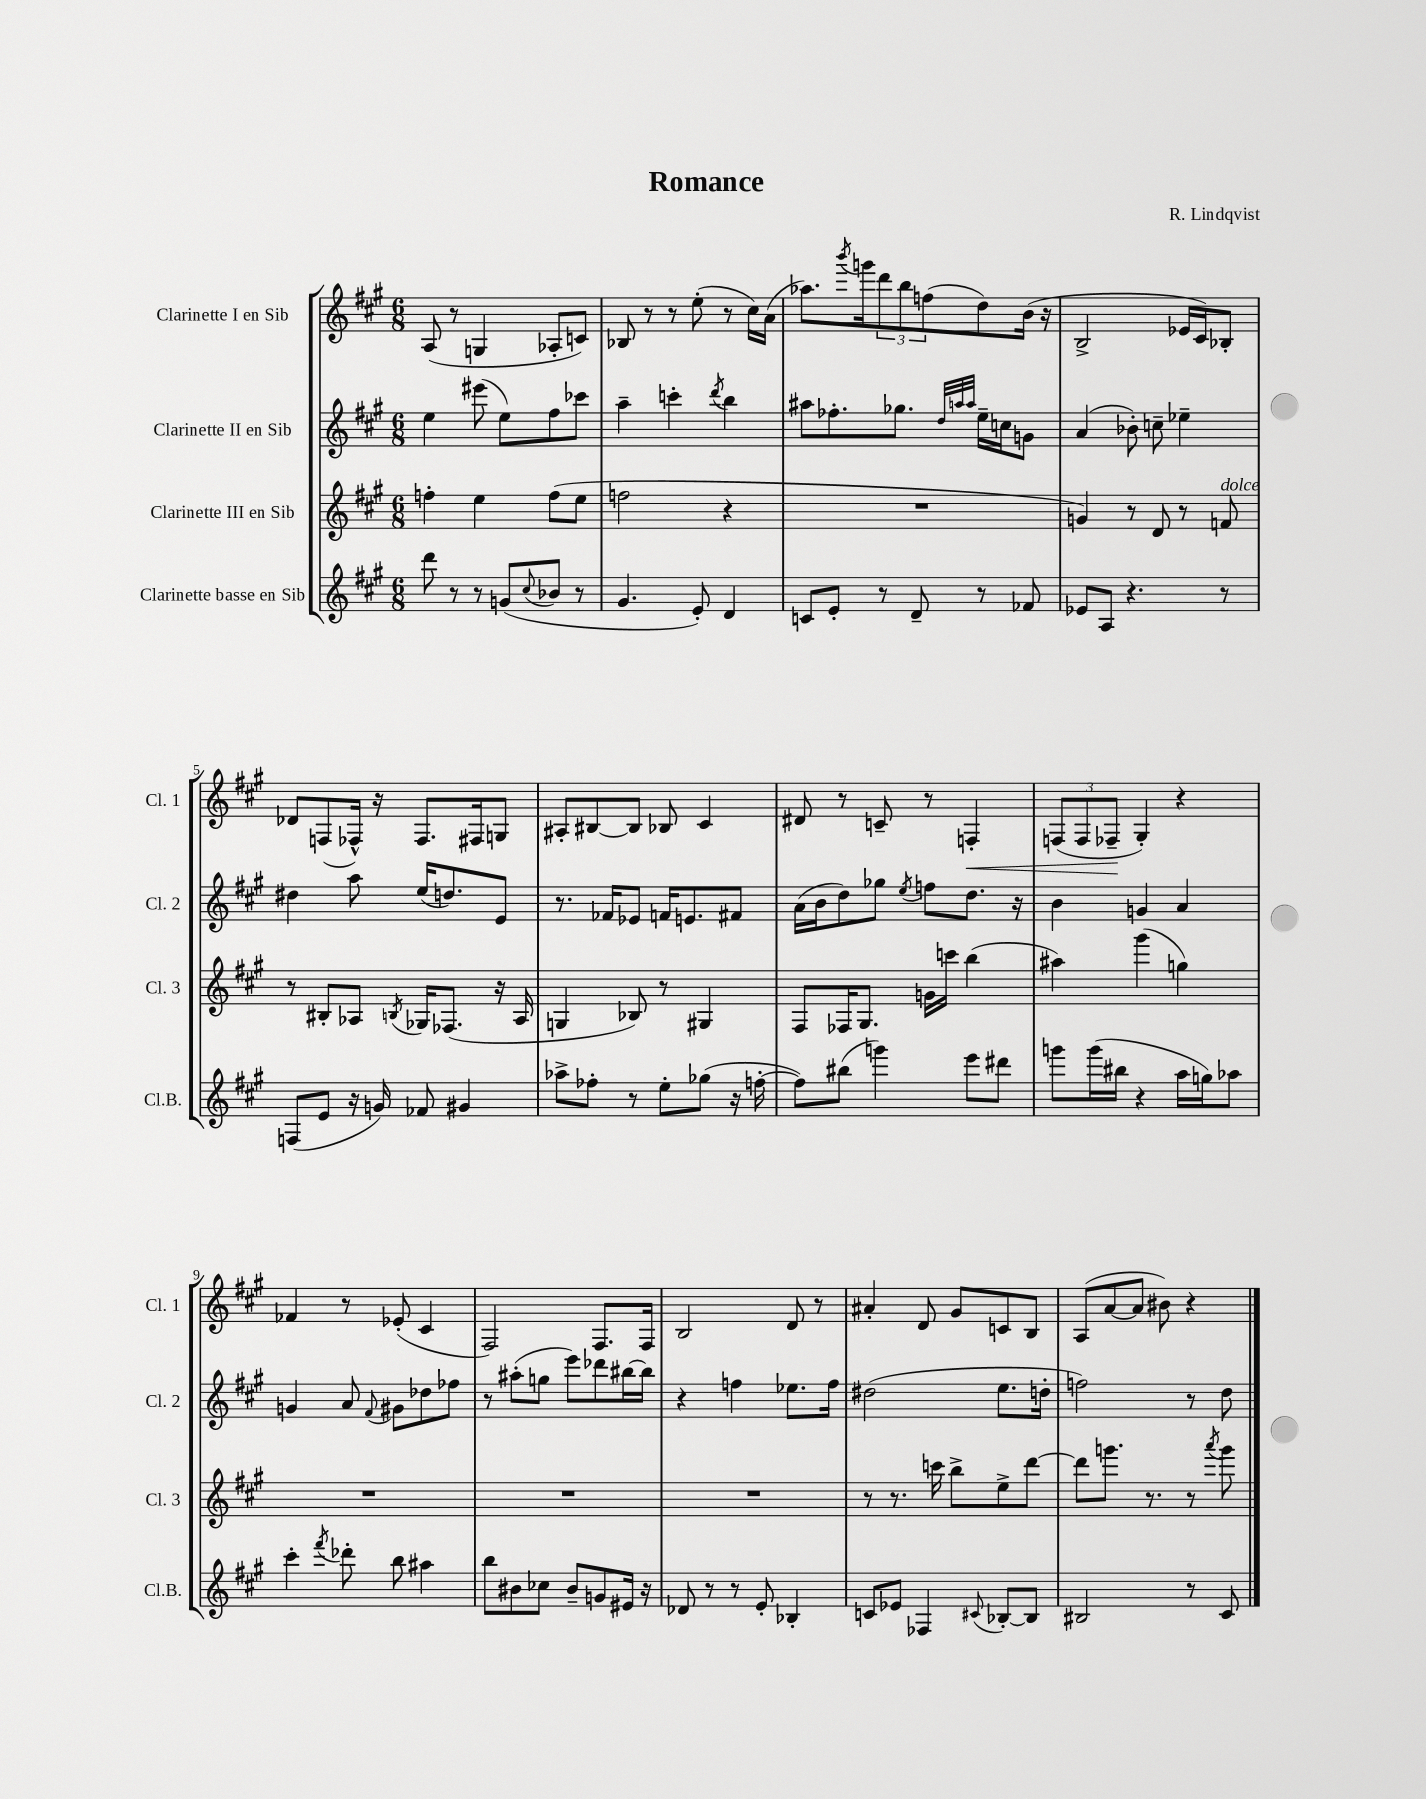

**kern	**kern	**kern	**kern
*staff4	*staff3	*staff2	*staff1
*clefG2	*clefG2	*clefG2	*clefG2
*k[f#c#g#]	*k[f#c#g#]	*k[f#c#g#]	*k[f#c#g#]
*M6/8	*M6/8	*M6/8	*M6/8
8ddd	4ff'	4ee	(8A
8r	.	.	8r
8r	4ee	(8eee#	4G
(8g	.	8ee)	.
8qqcc#	.	.	.
8b-	(8ff	8ff#	8A-'
8r	8ee	8ccc-	8c)
=	=	=	=
4.g#	2ff	4aa~	8B-
.	.	.	8r
.	.	4ccc'	8r
8e')	.	.	(8ee'
.	.	8qddd	.
4d	4r	4bb	8r
.	.	.	16cc#)
.	.	.	(16a
=	=	=	=
8c	2.r	8aa#	8.aa-)
8e'	.	8.ff-'	.
.	.	.	8qbbb
.	.	.	16ggg
8r	.	.	12ddd
.	.	8.gg-	.
.	.	.	12bb
8d~	.	.	.
.	.	.	(12ff
.	.	32qqdd	.
.	.	32qqaa	.
.	.	32qqaa	.
8r	.	16ee~	8dd)
.	.	16cc	.
8f-	.	8g	(16b
.	.	.	16r
=	=	=	=
8e-	4g)	(4a	2B^
8A	.	.	.
4.r	8r	8b-')	.
.	8d	8cc~	.
.	8r	4ee-~	16e-
.	.	.	16c#)
8r	8f	.	8B-'
=	=	=	=
(8F	8r	4dd#	8d-
8e	8B#'	.	(8F
16r	8A-	8aa	16F-^^)
16g)	.	.	16r
.	8qB	.	.
8f-	16G-	(16ee	8.F-
.	(8.F-	8.dd)	.
4g#	.	.	.
.	.	.	16F#
.	16r	8e	8G
.	16A-	.	.
=	=	=	=
8aa-^	4G	8.r	8A#'
8ff-'	.	.	[8B#
.	.	16f-	.
8r	8B-)	8e-	8B#]
8ee'	8r	16f	8B-
.	.	8.e	.
(8gg-	4G#	.	4c#
16r	.	8f#	.
[16ff'	.	.	.
=	=	=	=
8ff])	8F#	(16a	8d#
.	.	16b	.
(8bb#	16F-	8dd)	8r
.	8.G#	.	.
4ggg)	.	8gg-	8c~
.	.	8qee	.
.	16g	8ff	8r
.	16ccc	.	.
8eee	(4bb	8.dd	4F'
8ddd#	.	.	.
.	.	16r	.
=	=	=	=
8ggg	4aa#)	4b	(12F
.	.	.	12F
(16ggg	.	.	.
.	.	.	12F-~
16bb#	.	.	.
4r	(4ggg#	4g	4G#')
16aa	4gg)	4a	4r
16gg)	.	.	.
8aa-	.	.	.
=	=	=	=
4ccc#'	2.r	4g	4f-
8qfff#	.	.	.
8ddd-'	.	8a	8r
.	.	8qqf#	.
8bb	.	8g#	(8e-'
4aa#	.	8dd-	4c#
.	.	8ff-	.
=	=	=	=
8bb	2.r	8r	2F#)
8b#	.	(8aa#'	.
8cc-	.	8gg	.
8b#~	.	8eee)	.
8g	.	8ddd-	8.F#
16e#	.	[16bb#	.
16r	.	16bb#]	16F#
=	=	=	=
8d-	2.r	4r	2B
8r	.	.	.
8r	.	4ff	.
8e'	.	.	.
4B-'	.	8.ee-	8d
.	.	.	8r
.	.	16ff	.
=	=	=	=
8c	8r	(2dd#	4a#'
8e-	8.r	.	.
4F-	.	.	8d
.	16ccc	.	.
.	8bb^	.	8g#
8qqc#	.	.	.
[8B-'	8ee^	8.ee	8c
8B-]	[8ddd	.	8B
.	.	16dd'	.
=	=	=	=
2B#	8ddd]	2ff)	(8A
.	8.ggg	.	[8a
.	.	.	8a]
.	8.r	.	.
.	.	.	8b#)
8r	8r	8r	4r
.	8qaaa	.	.
8c#	8ggg	8dd	.
==	==	==	==
*-	*-	*-	*-
